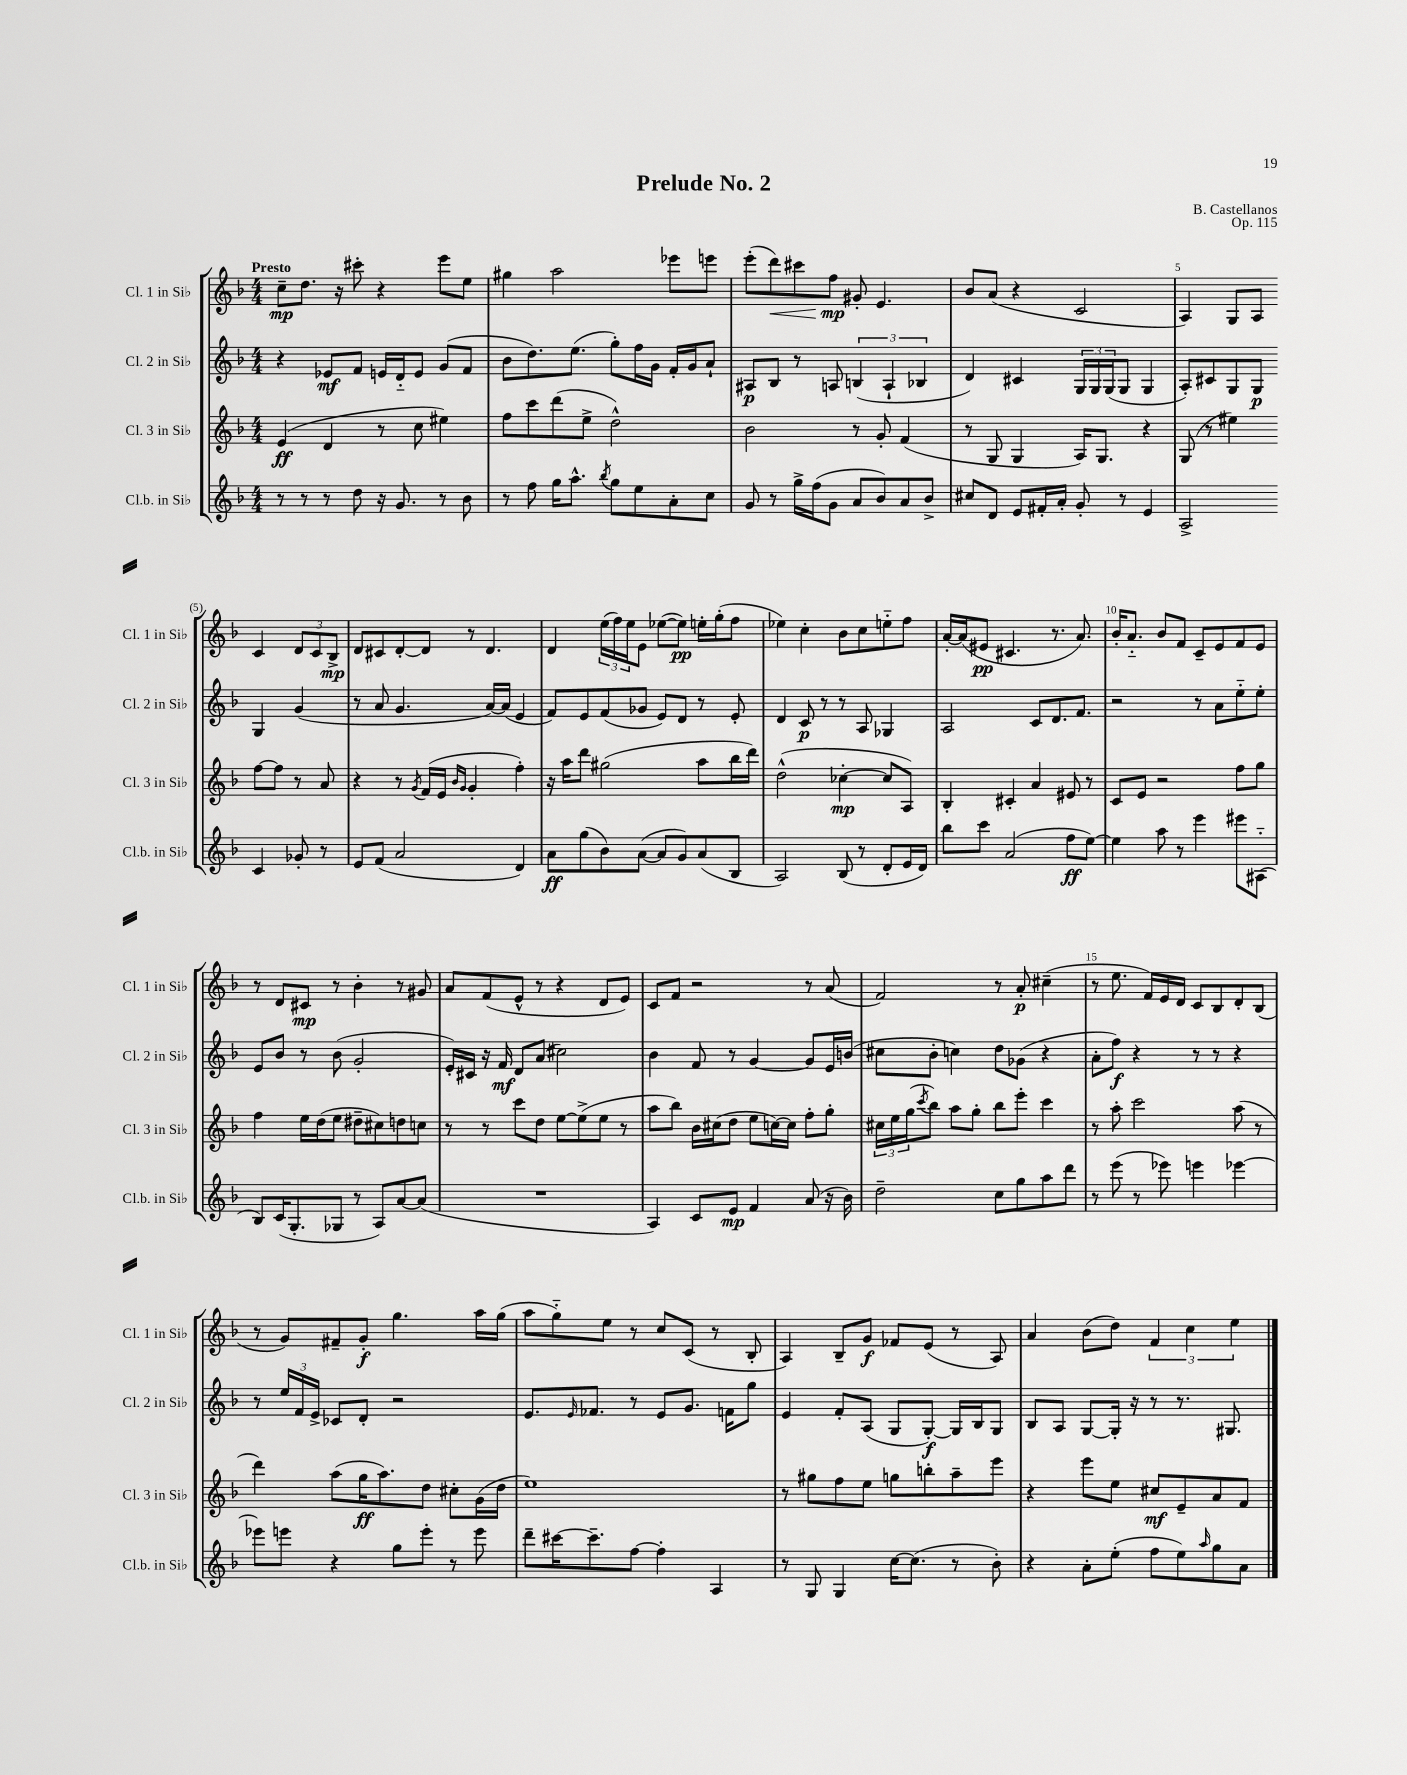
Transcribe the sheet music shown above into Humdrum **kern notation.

**kern	**dynam	**kern	**dynam	**kern	**dynam	**kern	**dynam
*part4	*part4	*part3	*part3	*part2	*part2	*part1	*part1
*staff4	*staff4	*staff3	*staff3	*staff2	*staff2	*staff1	*staff1
*I"Cl.b. in Si♭	*	*I"Cl. 3 in Si♭	*	*I"Cl. 2 in Si♭	*	*I"Cl. 1 in Si♭	*
*I'Cl.b. in Si♭	*	*I'Cl. 3 in Si♭	*	*I'Cl. 2 in Si♭	*	*I'Cl. 1 in Si♭	*
*clefG2	*	*clefG2	*	*clefG2	*	*clefG2	*
*k[b-]	*	*k[b-]	*	*k[b-]	*	*k[b-]	*
*M4/4	*	*M4/4	*	*M4/4	*	*M4/4	*
=1	=1	=1	=1	=1	=1	=1	=1
!	!	!	!	!	!	!LO:TX:a:B:t=Presto	!
8r	.	(4e/	ff	4r	.	8cc~\L	mp
8r	.	.	.	.	.	8.dd\J	.
8r	.	4d/	.	8e-X/L	mf	.	.
.	.	.	.	.	.	16r	.
8dd\	.	.	.	8f/J	.	8ccc#X'\	.
16r	.	8r	.	16en/LL	.	4r	.
8.g/	.	.	.	16d/J	.	.	.
.	.	8cc\	.	8e/J	.	.	.
8r	.	4ee#X\)	.	(8g/L	.	8eee\L	.
8b-\	.	.	.	8f/J	.	8ee\J	.
=2	=2	=2	=2	=2	=2	=2	=2
8r	.	8ff\L	.	8b-\L	.	4gg#X\	.
8ff\	.	8ccc\	.	8.dd\)	.	.	.
16gg\KL	.	(8ddd\	.	.	.	2aa\	.
8.aa^^\J	.	.	.	(8.ee\J	.	.	.
.	.	8ee^\J	.	.	.	.	.
8qbb-/	.	.	.	.	.	.	.
8gg\L	.	2dd^^\)	.	8gg'\L)	.	.	.
8ee\	.	.	.	16ff\L	.	.	.
.	.	.	.	16g\JJ	.	.	.
8a'\	.	.	.	16f'/LL	.	8eee-X\L	.
.	.	.	.	16g/J	.	.	.
8cc\J	.	.	.	8a`/J	.	8eeen\J	.
=3	=3	=3	=3	=3	=3	=3	=3
8g/	.	2b-\	.	8A#X/L	p	(8eee'\L	.
!	!	!	!	!	!	!	!LO:HP:b
8r	.	.	.	8B-/J	.	8ddd\)	<
16gg^\LL	.	.	.	8r	.	8ccc#X\	.
(16ff\J	.	.	.	.	.	.	.
8g\J	.	.	.	8An/	.	8ff\J	mp
8a/L	.	8r	.	(6Bn/	.	8g#X'/	[
8b-/)	.	8g'/	.	.	.	4.e/	.
.	.	.	.	6A`/	.	.	.
8a/	.	(4f/	.	.	.	.	.
.	.	.	.	6B-X/	.	.	.
8b-^/J	.	.	.	.	.	.	.
=4	=4	=4	=4	=4	=4	=4	=4
8cc#X/L	.	8r	.	4d/)	.	8b-/L	.
8d/J	.	8G/	.	.	.	(8a/J	.
8e/L	.	4G/	.	4c#X/	.	4r	.
16f#X'/L	.	.	.	.	.	.	.
16a'/JJ	.	.	.	.	.	.	.
8g'/	.	16A/KL)	.	24G/LL	.	2c/	.
.	.	.	.	24G/	.	.	.
.	.	8.G/J	.	.	.	.	.
.	.	.	.	(24G/J	.	.	.
8r	.	.	.	8G/J	.	.	.
4e/	.	4r	.	4G/	.	.	.
=5	=5	=5	=5	=5	=5	=5	=5
2A^/	.	(8G/	.	8A'/L)	.	4A/)	.
.	.	8r	.	8c#X/	.	.	.
.	.	4ee#X\)	.	8G/	.	8G/L	.
.	.	.	.	8G/J	p	8A/J	.
4c/	.	[8ff\L	.	4G/	.	4c/	.
.	.	8ff\J]	.	.	.	.	.
8g-X'/	.	8r	.	(4g/	.	12d/L	.
.	.	.	.	.	.	12c/	.
8r	.	8a/	.	.	.	.	.
.	.	.	.	.	.	12B-^/J	mp
!!LO:LB:g=z
=6	=6	=6	=6	=6	=6	=6	=6
8e/L	.	4r	.	8r	.	8d/L	.
(8f/J	.	.	.	8a/	.	8c#X/	.
2a/	.	8r	.	4.g/	.	[8d'/	.
.	.	8qg/	.	.	.	.	.
.	.	(16f/LL	.	.	.	8d/J]	.
.	.	16e/JJ	.	.	.	.	.
.	.	16qqb-/LL	.	.	.	.	.
.	.	16qqg/JJ	.	.	.	.	.
.	.	4g'/	.	.	.	8r	.
.	.	.	.	[16a/LL)	.	4.d/	.
.	.	.	.	(16a/JJ]	.	.	.
4d/)	.	4ff'\)	.	4e/	.	.	.
=7	=7	=7	=7	=7	=7	=7	=7
8a\L	ff	16r	.	8f/L)	.	4d/	.
.	.	16aa\KL	.	.	.	.	.
(8gg\	.	8ddd\J	.	8e/	.	.	.
8b-\)	.	(2gg#X\	.	(8f/	.	(24ee\LL	.
.	.	.	.	.	.	24ff\)	.
.	.	.	.	.	.	24ee\J	.
([8a\J	.	.	.	8g-X/J	.	8e\J	.
8a/L]	.	.	.	8e/L)	.	([8ee-X\L	.
8g/)	.	.	.	8d/J	.	8ee-\J])	pp
(8a/	.	8aa\L	.	8r	.	16een'\LL	.
.	.	.	.	.	.	(16gg'\J	.
8B-/J	.	16bb-\L	.	8e'/	.	8ff\J	.
.	.	16ddd\JJ)	.	.	.	.	.
=8	=8	=8	=8	=8	=8	=8	=8
2A/)	.	(2dd^^\	.	4d/	.	4ee-X\)	.
.	.	.	.	8c/	p	4cc'\	.
.	.	.	.	8r	.	.	.
(8B-/	.	[4cc-X'\	mp	8r	.	8b-\L	.
8r	.	.	.	8A/	.	8cc\	.
8d'/L	.	8cc-/L]	.	4G-X/	.	8een\	.
16e/L	.	8A/J)	.	.	.	8ff\J	.
16d/JJ)	.	.	.	.	.	.	.
=9	=9	=9	=9	=9	=9	=9	=9
8bb-\L	.	4B-'/	.	2A/	.	[16a'/LL	.
.	.	.	.	.	.	(16a/J]	.
8ccc\J	.	.	.	.	.	8e#X/J	pp
(2a/	.	4c#X'/	.	.	.	4.c#X/	.
.	.	4a/	.	8c/L	.	.	.
.	.	.	.	8.d/	.	8.r	.
8ff\L	ff	8e#X/	.	.	.	.	.
.	.	.	.	8.f/J	.	8.a/)	.
[8ee\J)	.	8r	.	.	.	.	.
=10	=10	=10	=10	=10	=10	=10	=10
4ee\]	.	8c/L	.	2r	.	16b-'/KL	.
.	.	.	.	.	.	8.a/J	.
.	.	8e/J	.	.	.	.	.
8aa\	.	2r	.	.	.	8b-/L	.
8r	.	.	.	.	.	8f/J	.
4eee\	.	.	.	8r	.	8c~/L	.
.	.	.	.	8a\L	.	8e/	.
8eee#X\L	.	8ff\L	.	8ee\	.	8f/	.
(8A#X\J	.	8gg\J	.	8ee'\J	.	8e/J	.
!!LO:LB:g=z
=11	=11	=11	=11	=11	=11	=11	=11
8B-/L)	.	4ff\	.	8e/L	.	8r	.
(16c/K	.	.	.	8b-/J	.	8d/L	.
8.G'/	.	.	.	.	.	.	.
.	.	16ee\LL	.	8r	.	8c#X/J	mp
.	.	(16dd\J	.	.	.	.	.
8G-X/J	.	8ee\J	.	(8b-\	.	8r	.
8r	.	8dd#X~\L	.	2g'/	.	4b-'\	.
8A/L)	.	8cc#X\)	.	.	.	.	.
[8a/	.	8ddn\	.	.	.	8r	.
(8a/J]	.	8ccn\J	.	.	.	8g#X/	.
=12	=12	=12	=12	=12	=12	=12	=12
1r	.	8r	.	16e'/LL)	.	8a/L	.
.	.	.	.	16c#X/JJ	.	.	.
.	.	8r	.	16r	.	(8f/	.
.	.	.	.	16f/	mf	.	.
.	.	8ccc\L	.	8d/L	.	8e^^/J	.
.	.	8dd\J	.	(8a/J	.	8r	.
.	.	[8ee\L	.	2cc#X\)	.	4r	.
.	.	(8ee^\]	.	.	.	.	.
.	.	8ee\J	.	.	.	8d/L	.
.	.	8r	.	.	.	8e/J)	.
=13	=13	=13	=13	=13	=13	=13	=13
4A/)	.	8aa\L	.	4b-\	.	8c/L	.
.	.	8bb-\J)	.	.	.	8f/J	.
8c/L	.	16b-\LL	.	8f/	.	2r	.
.	.	(16cc#X\J	.	.	.	.	.
8e/J	mp	8dd\J	.	8r	.	.	.
4f/	.	8ee\L	.	[4g/	.	.	.
.	.	[16ccn\L)	.	.	.	.	.
.	.	16cc\JJ]	.	.	.	.	.
(8a/	.	8ff'\L	.	8g/L]	.	8r	.
16r	.	8gg'\J	.	16e/L	.	(8a/	.
16b-\)	.	.	.	(16bn/JJ	.	.	.
=14	=14	=14	=14	=14	=14	=14	=14
2dd~\	.	24cc#X\LL	.	8cc#X\L	.	2f/)	.
.	.	24ee\	.	.	.	.	.
.	.	(24gg\J	.	.	.	.	.
.	.	8qccc/	.	.	.	.	.
.	.	8bb-\J)	.	8b-'\J	.	.	.
.	.	8aa\L	.	4ccn\)	.	.	.
.	.	8gg'\J	.	.	.	.	.
8cc\L	.	8bb-\L	.	8dd\L	.	8r	.
8gg\	.	8eee'\J	.	(8g-X\J	.	8a'/	p
8aa\	.	4ccc\	.	4r	.	(4cc#X~\	.
8ddd\J	.	.	.	.	.	.	.
=15	=15	=15	=15	=15	=15	=15	=15
8r	.	8r	.	8a'\L	.	8r	.
(8eee\	.	8aa'\	.	8ff\J)	f	8.ee\	.
8r	.	2ccc\	.	4r	.	.	.
.	.	.	.	.	.	16f/LL)	.
8eee-X\)	.	.	.	.	.	16e/	.
.	.	.	.	.	.	16d/JJ	.
4eeen\	.	.	.	8r	.	8c/L	.
.	.	.	.	8r	.	8B-/	.
[4eee-X\	.	(8aa\	.	4r	.	8d'/	.
.	.	8r	.	.	.	(8B-/J	.
!!LO:LB:g=z
=16	=16	=16	=16	=16	=16	=16	=16
8eee-X\L]	.	4ddd\)	.	8r	.	8r	.
8eeen\J	.	.	.	24ee/LL	.	8g/L)	.
.	.	.	.	24f/	.	.	.
.	.	.	.	24e^/JJ	.	.	.
4r	.	(8aa\L	.	8c-X/L	.	8f#X~/	.
.	.	16gg\K	ff	8d'/J	.	8g'/J	f
.	.	8.aa\)	.	.	.	.	.
8gg\L	.	.	.	2r	.	4.gg\	.
8eee'\J	.	8dd\J	.	.	.	.	.
8r	.	8cc#X'\L	.	.	.	.	.
8eee\	.	(16g\L	.	.	.	16aa\LL	.
.	.	16dd\JJ	.	.	.	(16gg\JJ	.
=17	=17	=17	=17	=17	=17	=17	=17
8ddd~\L	.	1ee)	.	8.e/L	.	8aa\L	.
[16ccc#X\K	.	.	.	.	.	8gg\)	.
.	.	.	.	16qqe/	.	.	.
8.ccc#~\]	.	.	.	8.f-X/J	.	.	.
.	.	.	.	.	.	8ee\J	.
[8ff\J	.	.	.	8r	.	8r	.
4ff'\]	.	.	.	8e/L	.	8cc/L	.
.	.	.	.	8.g/J	.	(8c/J	.
4A/	.	.	.	.	.	8r	.
.	.	.	.	16fn\KL	.	.	.
.	.	.	.	8gg\J	.	8B-'/	.
=18	=18	=18	=18	=18	=18	=18	=18
8r	.	8r	.	4e/	.	4A/)	.
8G/	.	8gg#X\L	.	.	.	.	.
4G/	.	8ff\	.	8f'/L	.	8B-~/L	.
.	.	8ee\J	.	(8A/J	.	8g/J	f
[16cc\KL	.	8ggn\L	.	8G/L	.	8f-X/L	.
(8.cc\J]	.	.	.	.	.	.	.
.	.	8bbn'\	.	[8G'/J)	f	(8e/J	.
8r	.	8aa~\	.	16G/LL]	.	8r	.
.	.	.	.	16B-/J	.	.	.
8b-'\)	.	8eee\J	.	8G/J	.	8A/)	.
=19	=19	=19	=19	=19	=19	=19	=19
4r	.	4r	.	8B-/L	.	4a/	.
.	.	.	.	8A/J	.	.	.
8a'\L	.	8eee\L	.	[8G/L	.	(8b-\L	.
(8ee'\J	.	8ee\J	.	16G'/Jk]	.	8dd\J)	.
.	.	.	.	16r	.	.	.
8ff\L	.	8cc#X/L	mf	8r	.	6f/	.
8ee\)	.	8e~/	.	8.r	.	.	.
.	.	.	.	.	.	6cc\	.
16qqaa/	.	.	.	.	.	.	.
8gg\	.	8a/	.	.	.	.	.
.	.	.	.	8.G#X/	.	.	.
.	.	.	.	.	.	6ee\	.
8a\J	.	8f/J	.	.	.	.	.
==	==	==	==	==	==	==	==
*-	*-	*-	*-	*-	*-	*-	*-
